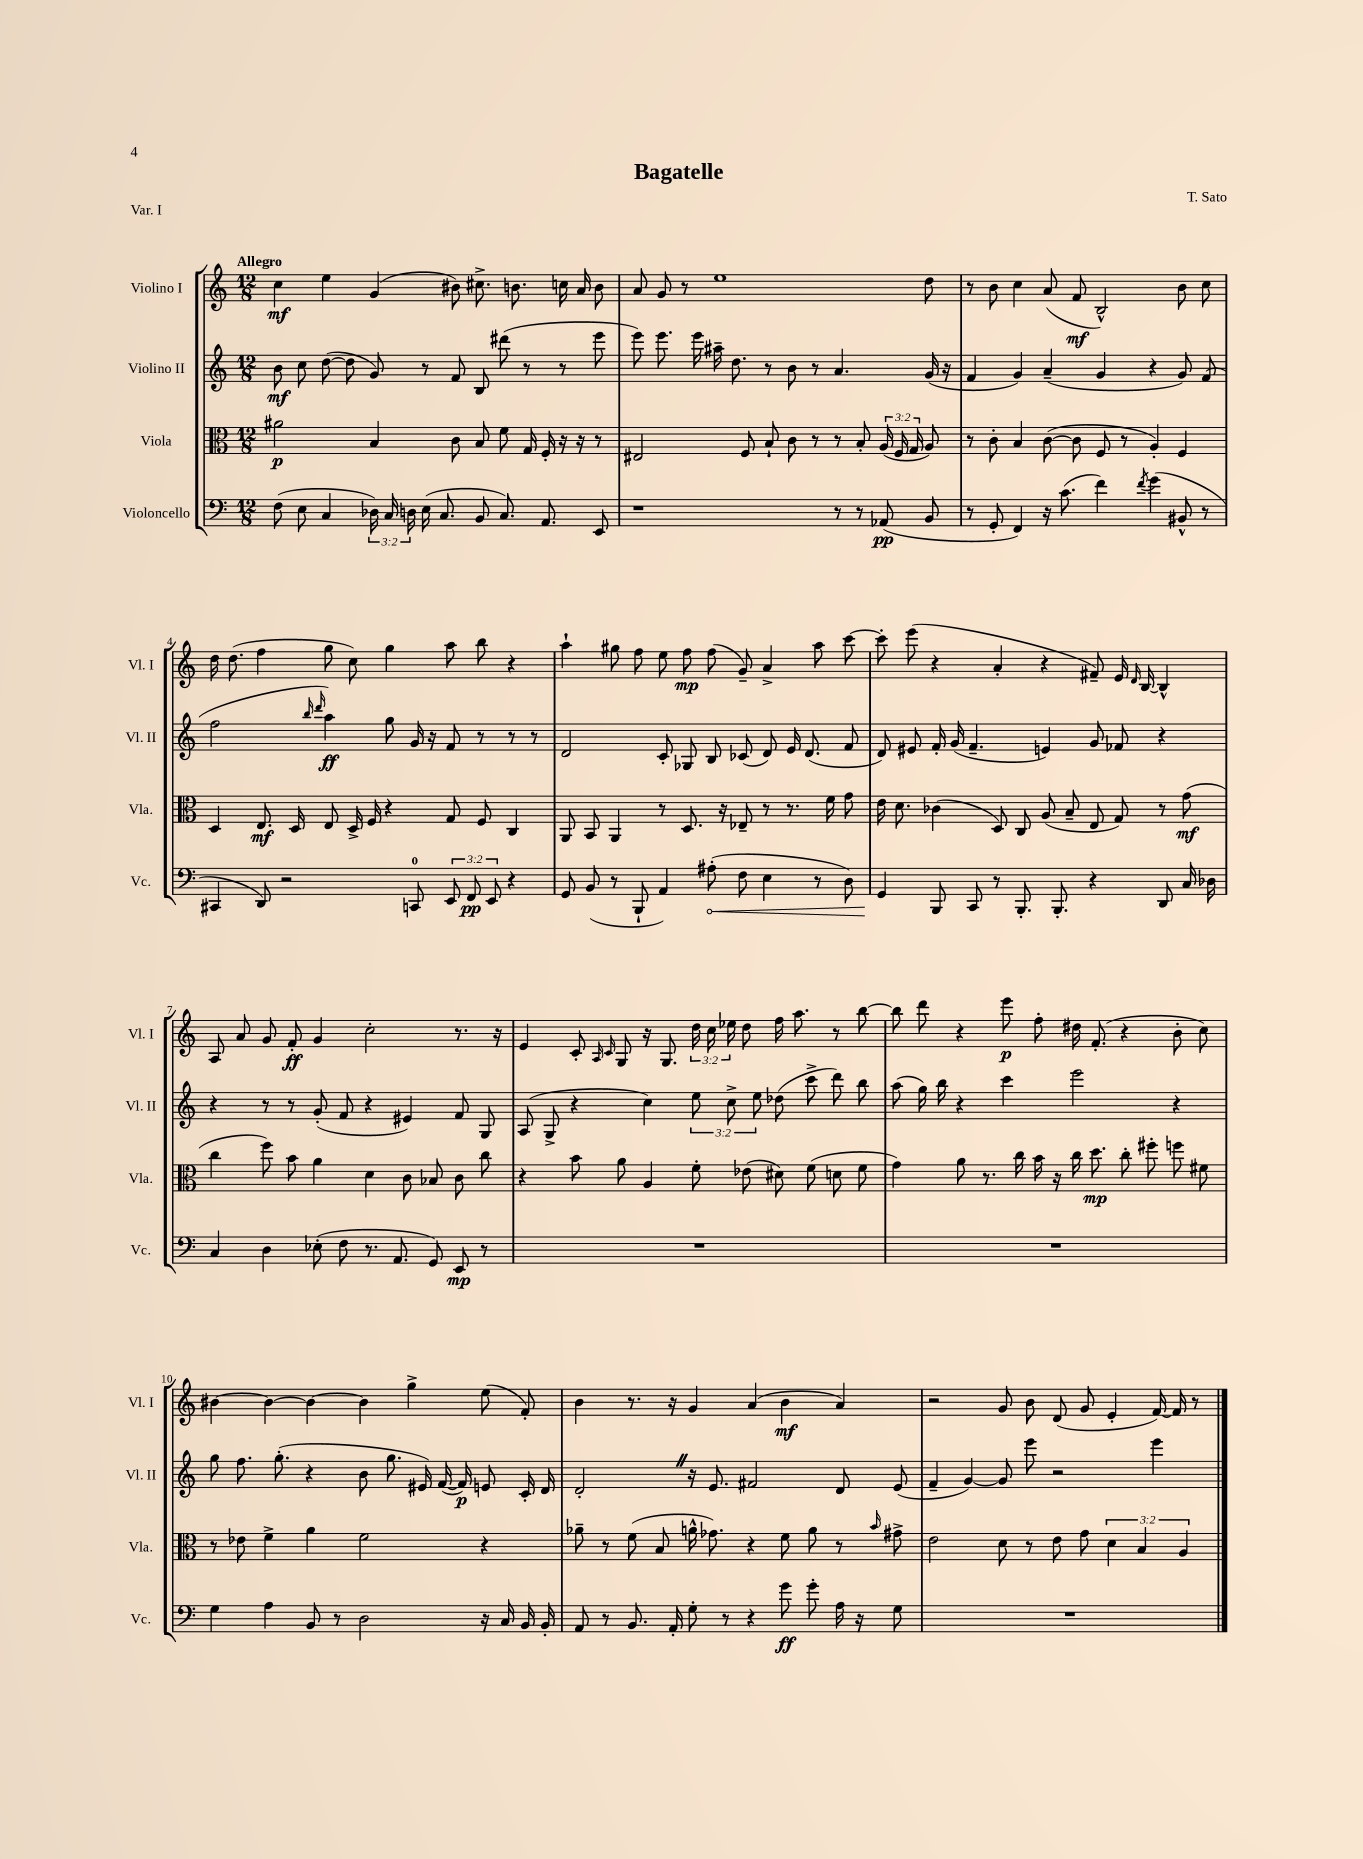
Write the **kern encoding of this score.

**kern	**kern	**kern	**kern
*staff4	*staff3	*staff2	*staff1
*clefF4	*clefC3	*clefG2	*clefG2
*k[]	*k[]	*k[]	*k[]
*M12/8	*M12/8	*M12/8	*M12/8
(8F	2a#	8b	4cc
8E	.	8cc	.
4C	.	([8dd	4ee
.	.	8dd]	.
24D-)	4B	8g)	(4g
24C	.	.	.
24D	.	.	.
(16E	.	8r	.
8.C	.	.	.
.	8c	8f	8b#)
8BB	8B	8B	8.cc#^
8.C)	8f	(8ddd#	.
.	.	.	8.b
.	16G	8r	.
8.AA	16F'	.	.
.	16r	8r	16cc
.	16r	.	16a
8EE	8r	8eee	8b
=	=	=	=
1r	2E#	8eee)	8a
.	.	8.eee	8g
.	.	.	8r
.	.	16eee	.
.	.	16aa#~	1ee
.	.	8.dd	.
.	8F	.	.
.	8B`	8r	.
.	8c	8b	.
.	8r	8r	.
8r	8r	4.a	.
8r	8B'	.	.
(8AA-	(24A	.	.
.	24F	.	.
.	24G	.	.
8BB	8A)	(16g	8dd
.	.	16r	.
=	=	=	=
8r	8r	4f	8r
8GG'	8c'	.	8b
4FF)	4B	4g)	4cc
16r	([8c	(4a~	(8a
(8.c	.	.	.
.	8c]	.	8f
4f)	8F	4g	2B^^)
.	8r	.	.
8qf	.	.	.
(4g	4A')	4r	.
8BB#^^	4F	8g)	8b
8r	.	(8f	8cc
=	=	=	=
4CC#	4D	2ff	16dd
.	.	.	(8.dd
8DD)	8.E	.	4ff
2r	.	.	.
.	16D	.	.
.	.	16qqbb	.
.	.	16qqddd	.
.	8E	4aa)	8gg
.	16D^	.	8cc)
.	16F	.	.
.	4r	8gg	4gg
8CC	.	16g	.
.	.	16r	.
12EE	8G	8f	8aa
12FF	.	.	.
.	8F	8r	8bb
12EE	.	.	.
4r	4C	8r	4r
.	.	8r	.
=	=	=	=
8GG	8AA	2d	4aa`
(8BB	8BB	.	.
8r	4AA	.	8gg#
8BBB`	.	.	8ff
4AA)	8r	8c'	8ee
.	8.D	8G-	8ff
(8A#'	.	8B	(8ff
.	16r	.	.
8F	8E-~	(8c-	8g~)
4E	8r	8d)	4a^
.	8.r	16e	.
.	.	(8.d	.
8r	.	.	8aa
.	16f	.	.
8D)	8g	8f	[8ccc
=	=	=	=
4GG	16e	8d)	8ccc']
.	8.d	.	.
.	.	8e#	(8eee
8BBB	(4c-	16f'	4r
.	.	(16g	.
8CC	.	4.f~	.
8r	8D)	.	4a'
8.BBB'	8C	.	.
.	(8A	4e)	4r
8.BBB'	.	.	.
.	8B~	.	.
4r	8E	8g	8f#~)
.	8G)	8f-	16e
.	.	.	16qqd
.	.	.	[16B
8DD	8r	4r	4B^^]
16C	(8g	.	.
16D-	.	.	.
=	=	=	=
4C	4cc	4r	8A
.	.	.	8a
4D	8ff)	8r	8g
.	8b	8r	8f'
(8E-'	4a	(8g'	4g
8F	.	8f	.
8.r	4d	4r	2cc'
8.AA	.	.	.
.	8c	4e#)	.
8GG)	8B-	.	.
8EE	8c	8f	8.r
8r	8cc	8G	.
.	.	.	16r
=	=	=	=
1.r	4r	(8A	4e
.	.	8G^	.
.	8b	4r	8c'
.	.	.	16qqA
.	.	.	16qqc
.	8a	.	8G
.	4A	4cc)	16r
.	.	.	8.G
.	8f'	12ee	24dd
.	.	.	24cc
.	.	12cc^	24ee-
.	(8e-	.	8dd
.	.	12ee	.
.	8d#)	(8dd-	16ff
.	.	.	8.aa
.	(8f	8ccc^	.
.	8d	8ddd)	8r
.	8f	8bb	[8bb
=	=	=	=
1.r	4g)	(8aa	8bb]
.	.	16gg)	8ddd
.	.	16bb	.
.	8a	4r	4r
.	8.r	.	.
.	.	4ccc	8eee
.	16cc	.	.
.	16b	.	8ff'
.	16r	.	.
.	16cc	2eee	16dd#
.	8.dd	.	(8.f'
.	8cc'	.	4r
.	8ff#'	.	.
.	8ff	4r	8b'
.	8f#	.	8cc)
=	=	=	=
4G	8r	8gg	[4b#
.	8e-	8.ff	.
4A	4f^	.	4b#_
.	.	(8.gg'	.
8BB	4a	4r	4b#_
8r	.	.	.
2D	2f	8b	4b#]
.	.	8.gg	.
.	.	.	4gg^
.	.	16e#)	.
.	.	([16f	.
.	.	16f])	.
16r	4r	8e	(8ee
16C	.	.	.
16BB	.	16c'	8f')
16BB'	.	16d	.
=	=	=	=
8AA	8a-~	2d'	4b
8r	8r	.	.
8.BB	(8f	.	8.r
.	8B	.	.
16AA'	.	.	16r
8G'	16a^^	16r	4g
.	8.g-)	8.e	.
8r	.	.	.
4r	4r	2f#	(4a
8g	8f	.	4b
8g'	8a	.	.
16A	8r	8d	4a)
16r	.	.	.
.	16qqb	.	.
8G	8g#^	(8e	.
=	=	=	=
1.r	2e	4f~	2r
.	.	[4g)	.
.	8d	8g]	8g
.	8r	8eee	8b
.	8e	2r	(8d
.	8g	.	8g
.	6d	.	4e'
.	6B	.	.
.	.	4eee	[16f)
.	.	.	16f]
.	6A	.	.
.	.	.	8r
==	==	==	==
*-	*-	*-	*-
